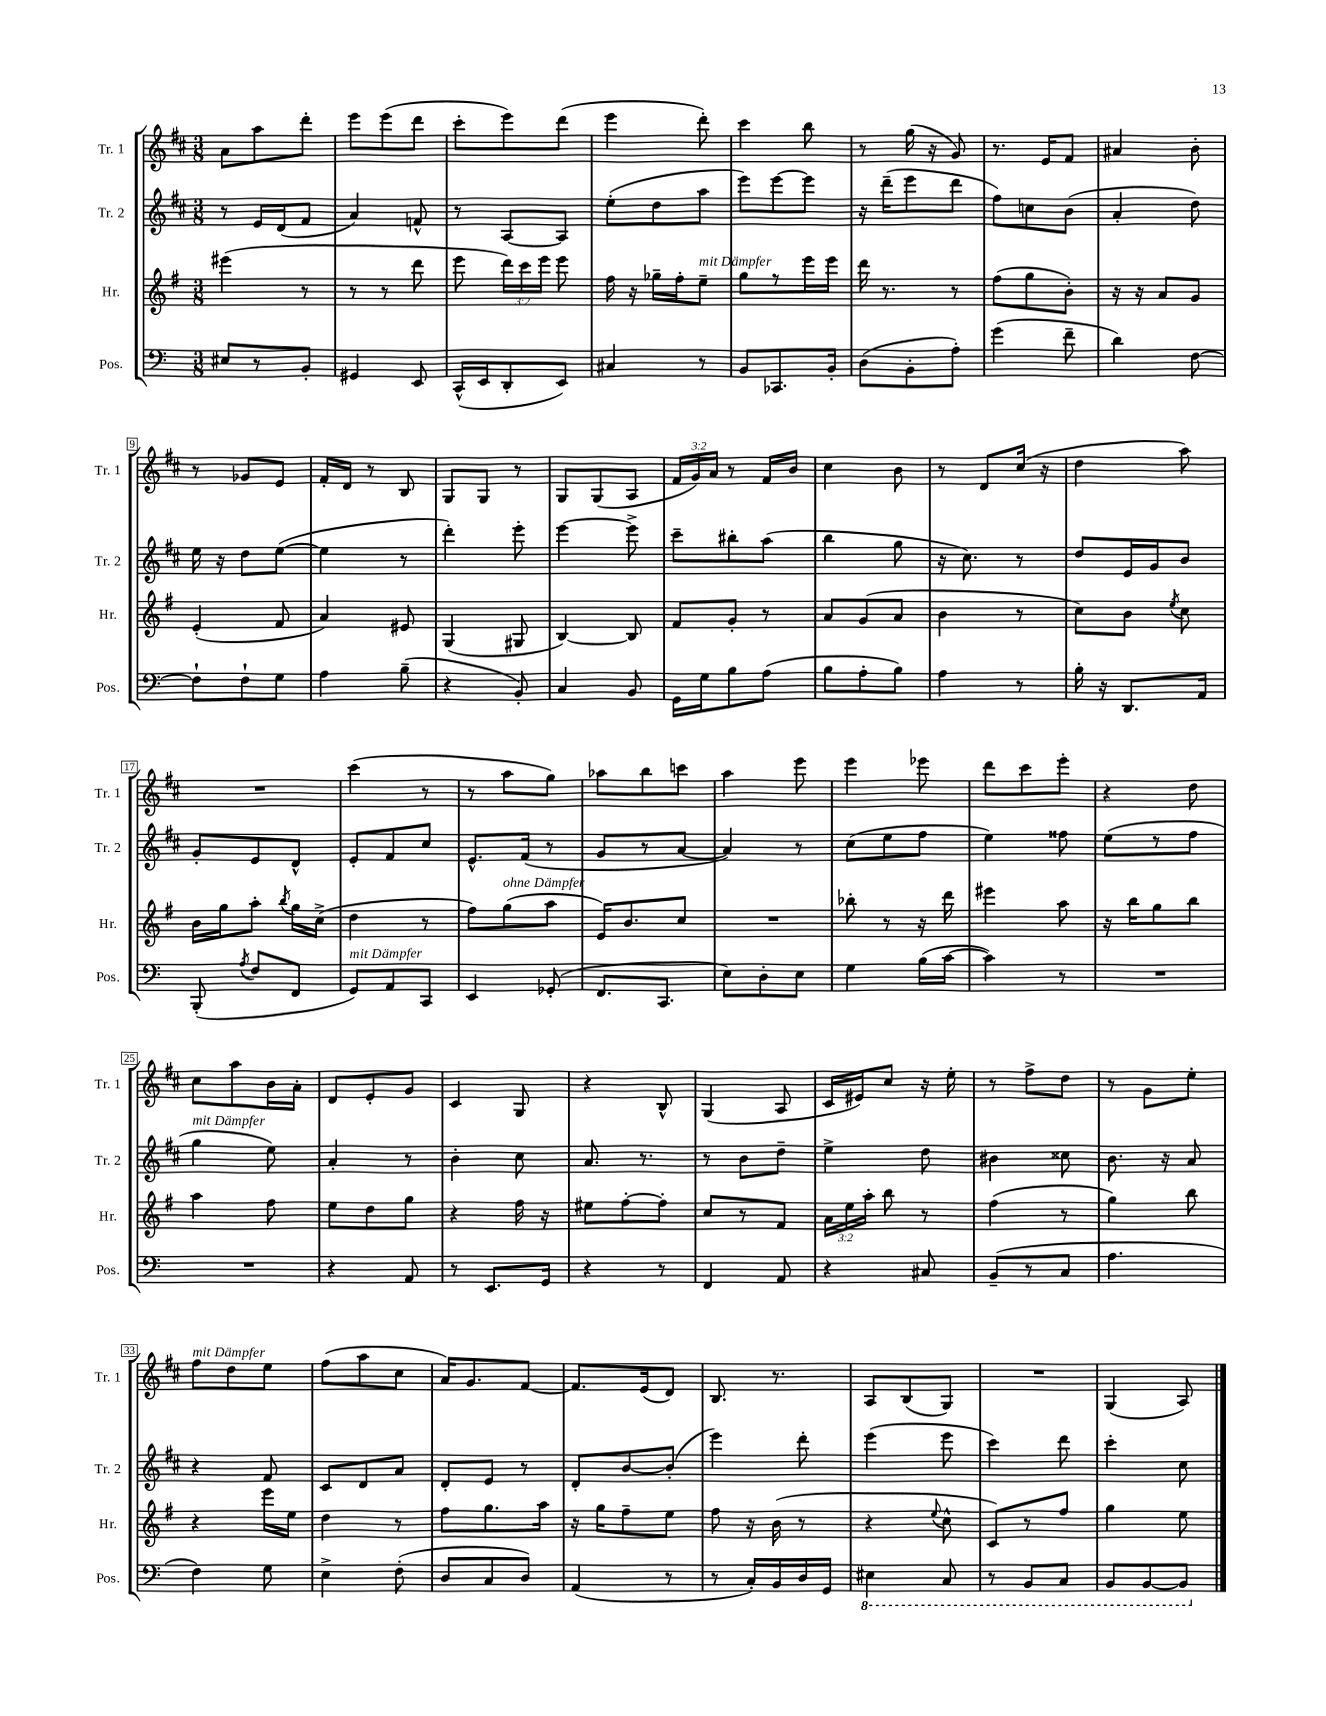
<<
\new StaffGroup <<
\new Staff = "s0" \with { instrumentName = "Tr. 1" shortInstrumentName = "Tr. 1" } {
    \clef treble \key d \major \numericTimeSignature \time 3/8 \override Staff.TupletNumber.text = #tuplet-number::calc-fraction-text
    \autoBeamOff a'8[ a''8 d'''8]-. |
    e'''8[ e'''8( d'''8] |
    cis'''8[-. e'''8) d'''8]( |
    e'''4 d'''8-.) |
    cis'''4 b''8 |
    r8 g''16( r16 g'8) |
    r8. e'16[ fis'8] |
    ais'4 b'8-. |
    r8 ges'8[ e'8] |
    fis'16[-. d'16] r8 b8 |
    g8[ g8] r8 |
    g8[ g8( a8] |
    \tuplet 3/2 { fis'16[ g'16) a'16] } r8 fis'16[ b'16] |
    cis''4 b'8 |
    r8 d'8[ cis''16]( r16 |
    d''4 a''8) |
    R4. |
    cis'''4( r8 |
    r8 a''8[ g''8]) |
    aes''8[ b''8 c'''8] |
    a''4 e'''8 |
    e'''4 ees'''8 |
    d'''8[ cis'''8 e'''8]-. |
    r4 d''8 |
    cis''8[ a''8 b'16 a'16]-. |
    d'8[ e'8-. g'8] |
    cis'4 g8 |
    r4 b8-^ |
    g4( a8 |
    cis'16[ eis'16) cis''8] r16 e''16-. |
    r8 fis''8[-> d''8] |
    r8 g'8[ e''8]-. |
    fis''8[^\markup { \italic "mit Dämpfer" } d''8 e''8] |
    fis''8[( a''8 cis''8] |
    a'16[) g'8. fis'8]~ |
    fis'8.[ e'16( d'8]) |
    b8. r8. |
    a8[ b8( g8]) |
    R4. |
    g4( a8) \bar "|." |
}
\new Staff = "s1" \with { instrumentName = "Tr. 2" shortInstrumentName = "Tr. 2" } {
    \clef treble \key d \major \numericTimeSignature \time 3/8
    \autoBeamOff r8 e'16[ d'16( fis'8] |
    a'4) f'8-^ |
    r8 a8[~ a8] |
    e''8[-.( d''8 a''8] |
    e'''8[) e'''8~ e'''8] |
    r16 d'''16[--( e'''8 d'''8] |
    fis''8[) c''8 b'8]( |
    a'4-. d''8) |
    e''16 r16 d''8[ e''8]~( |
    e''4 r8 |
    d'''4-.) e'''8-. |
    e'''4~ e'''8-> |
    cis'''8[-- bis''8-. a''8]( |
    b''4 g''8 |
    r16 cis''8.) r8 |
    d''8[ e'16 g'16 b'8] |
    g'8[-. e'8 d'8]-^ |
    e'8[-. fis'8 cis''8] |
    e'8.[-^ fis'16]( r8 |
    g'8[ r8 a'8]~ |
    a'4) r8 |
    cis''8[( e''8 fis''8] |
    e''4) fisis''8 |
    e''8[( r8 fis''8] |
    g''4^\markup { \italic "mit Dämpfer" } e''8) |
    a'4-. r8 |
    b'4-. cis''8 |
    a'8. r8. |
    r8 b'8[ d''8]-- |
    e''4-> d''8 |
    bis'4 cisis''8 |
    b'8. r16 a'8 |
    r4 fis'8 |
    cis'8[ d'8 a'8] |
    d'8[-. e'8] r8 |
    d'8[-. b'8~ b'8]-.( |
    e'''4) d'''8-. |
    e'''4( e'''8 |
    cis'''4) d'''8 |
    cis'''4-. cis''8 \bar "|." |
}
\new Staff = "s2" \with { instrumentName = "Hr." shortInstrumentName = "Hr." } {
    \clef treble \key g \major \numericTimeSignature \time 3/8 \override Staff.TupletNumber.text = #tuplet-number::calc-fraction-text
    \autoBeamOff eis'''4( r8 |
    r8 r8 d'''8 |
    e'''8 \tuplet 3/2 { d'''16[) c'''16 e'''16] } e'''8 |
    fis''16 r16 ges''16[-- fis''16-. e''8]--^\markup { \italic "mit Dämpfer" } |
    g''8[ r8 e'''16 e'''16] |
    d'''16 r8. r8 |
    fis''8[( g''8 b'8]-.) |
    r16 r16 a'8[ g'8] |
    e'4-.( fis'8 |
    a'4) eis'8 |
    g4( gis8 |
    b4~) b8 |
    fis'8[ g'8]-. r8 |
    a'8[ g'8( a'8] |
    b'4 r8 |
    c''8[) b'8] \acciaccatura { e''8 } c''8 |
    b'16[ g''16 a''8]-. \acciaccatura { b''8 } g''16[ c''16]->( |
    d''4 r8 |
    fis''8[) g''8^\markup { \italic "ohne Dämpfer" }( a''8] |
    e'16[) b'8. c''8] |
    R4. |
    bes''8-. r8 r16 d'''16 |
    eis'''4 a''8 |
    r16 b''16[ g''8 b''8] |
    a''4 fis''8 |
    e''8[ d''8 g''8] |
    r4 fis''16 r16 |
    eis''8[ fis''8~-. fis''8]-. |
    c''8[ r8 fis'8] |
    \tuplet 3/2 { a'16[ e''16 a''16]-. } b''8 r8 |
    fis''4( r8 |
    g''4) b''8 |
    r4 e'''16[ e''16] |
    d''4 r8 |
    fis''8[ g''8. a''16] |
    r16 g''16[ fis''8-- e''8] |
    fis''8 r16 b'16( r8 |
    r4 \appoggiatura { e''8 } c''8-^ |
    c'8[) r8 fis''8] |
    g''4 e''8 \bar "|." |
}
\new Staff = "s3" \with { instrumentName = "Pos." shortInstrumentName = "Pos." } {
    \clef bass \key c \major \numericTimeSignature \time 3/8
    \autoBeamOff eis8[ r8 b,8]-. |
    gis,4 e,8 |
    c,16[-^( e,16 d,8-. e,8]) |
    cis4 r8 |
    b,8[ ces,8. b,16]-. |
    d8[( b,8-. a8]-.) |
    g'4( f'8-- |
    d'4) f8~ |
    f8[-! f8-! g8] |
    a4 b8--( |
    r4 b,8-.) |
    c4 b,8 |
    g,16[ g16 b8 a8]( |
    b8[ a8-. b8]) |
    a4 r8 |
    b16-. r16 d,8.[ a,16] |
    b,,8-.( \acciaccatura { a8 } f8[ f,8] |
    g,8[^\markup { \italic "mit Dämpfer" }) a,8 c,8] |
    e,4 ges,8-.( |
    f,8.[ c,8.] |
    e8[) d8-. e8] |
    g4 b16[( c'16]~ |
    c'4) r8 |
    R4. |
    R4. |
    r4 a,8 |
    r8 e,8.[ g,16] |
    r4 r8 |
    f,4 a,8 |
    r4 cis8 |
    b,8[--( r8 c8] |
    a4. |
    f4) g8 |
    e4-> f8-.( |
    d8[ c8 d8]) |
    a,4( r8 |
    r8 c16[-.) b,16 d16 g,16] |
    \ottava #-1 eis,4 c,8 |
    r8 b,,8[ c,8] |
    b,,8[ b,,8~ b,,8] \ottava #0 \bar "|." |
}
>>
>>
\layout { \context { \Score \override BarNumber.stencil = #(make-stencil-boxer 0.1 0.3 ly:text-interface::print) } }
